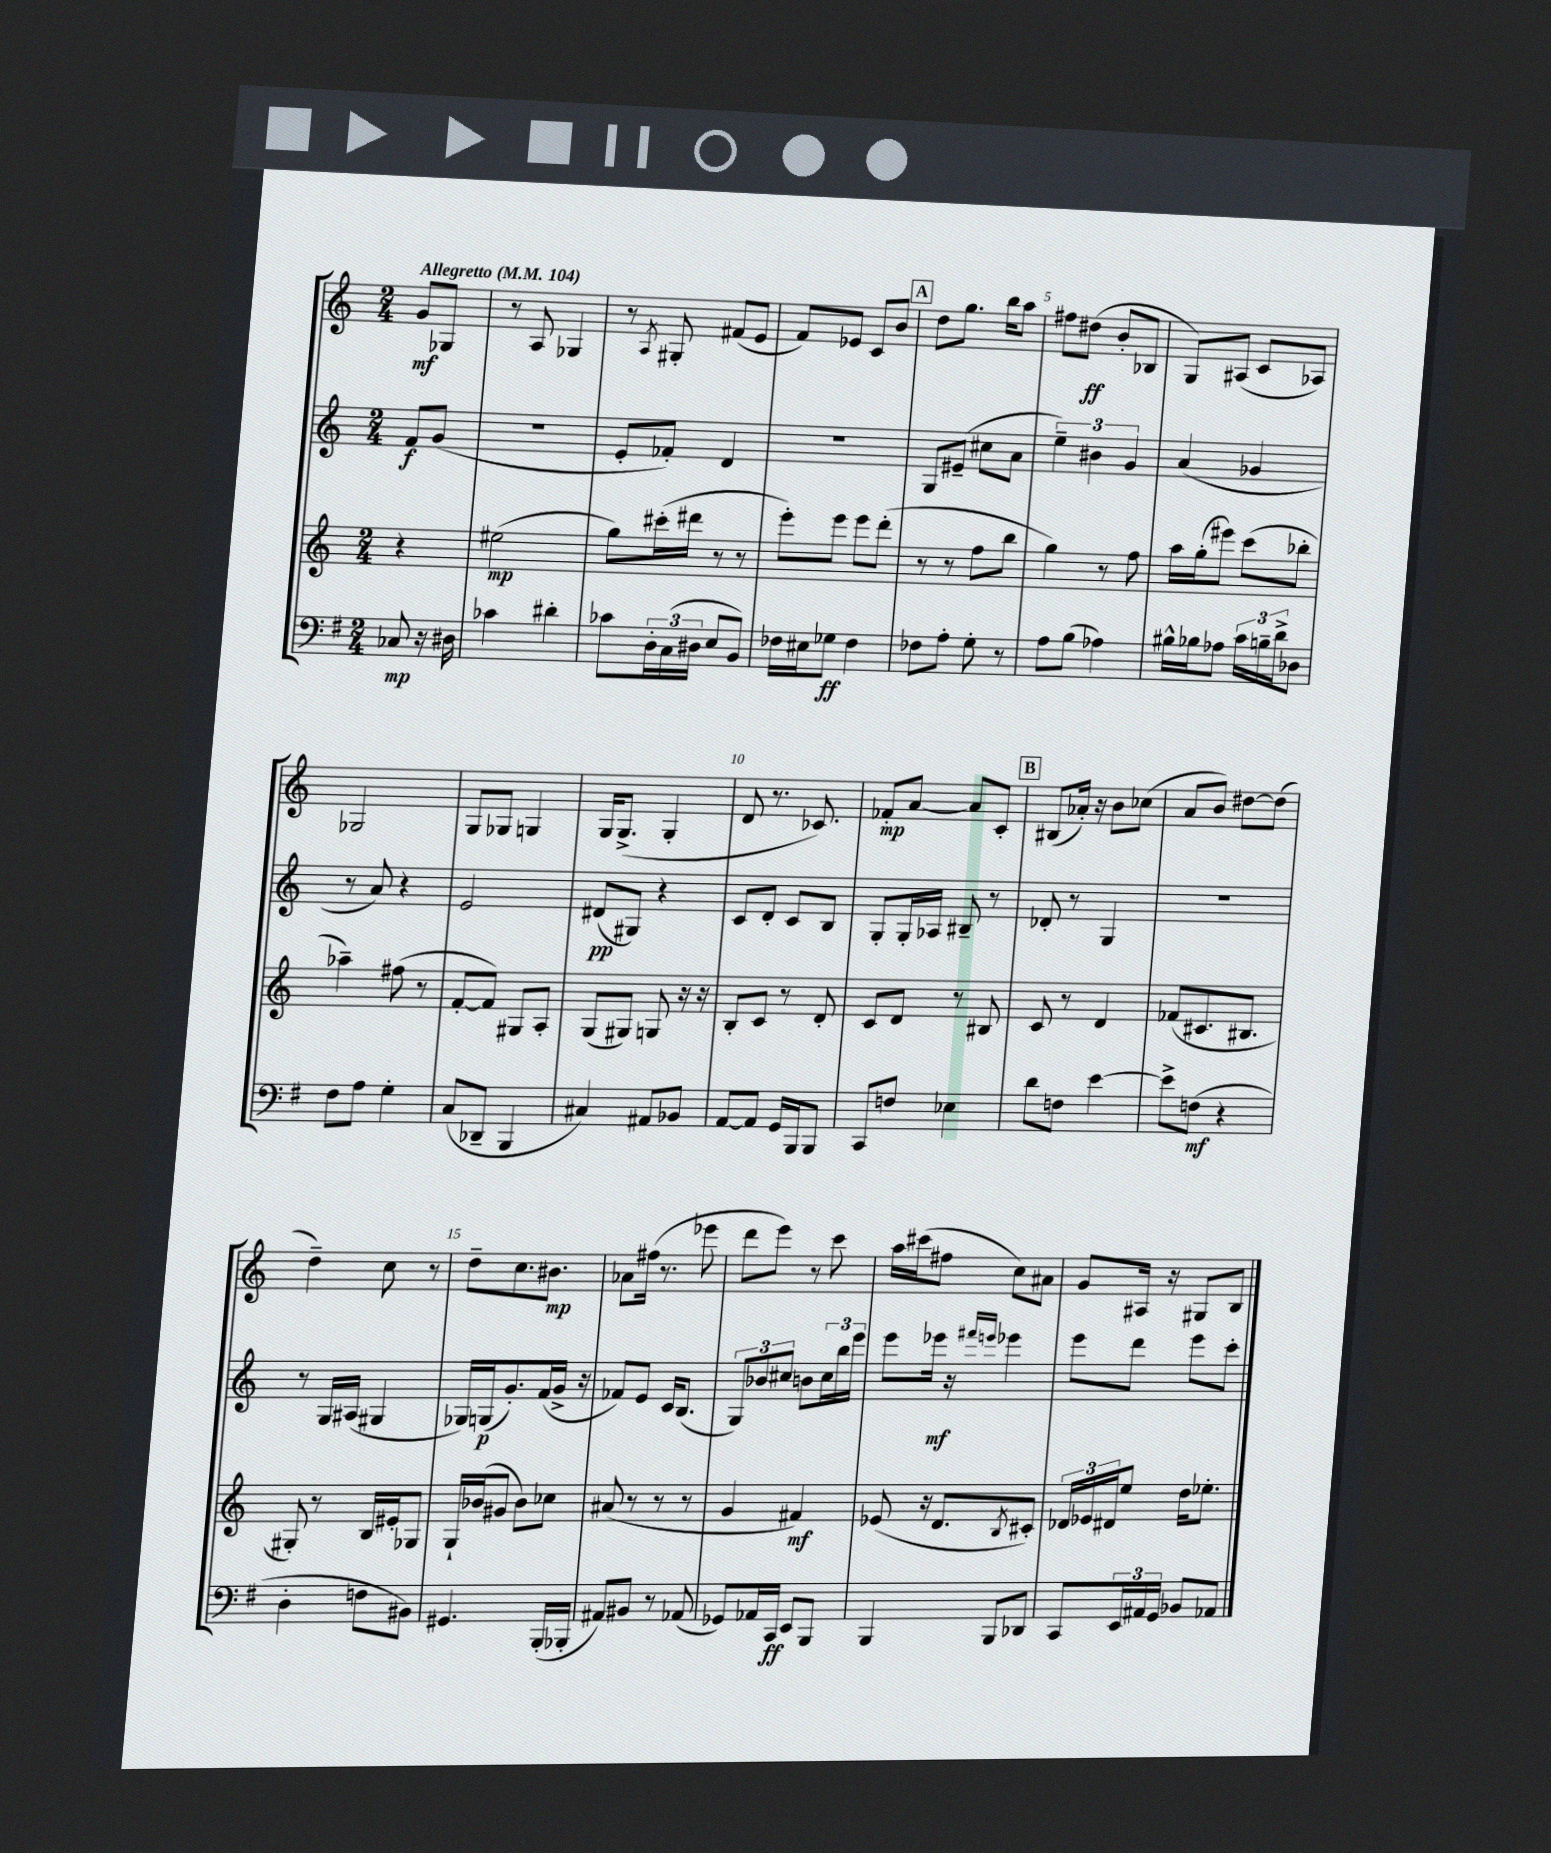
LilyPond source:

<<
\new StaffGroup <<
\new Staff = "s0" {
    \clef treble \key c \major \numericTimeSignature \time 2/4 \partial 4 \tempo "Allegretto" 4 = 104
    g'8\mf ges8 |
    r8 a8 ges4 |
    r8 \acciaccatura { a8 } gis8-. fis'8( e'8 |
    f'8) ees'8 c'8 b'8 |
    \mark \markup { \box "A" } d''8 g''8. b''16 a''8 |
    fis''8 dis''8\ff( b'8-. bes8 |
    g8) ais8( c'8 aes8) |
    ges2 |
    g8 ges8 g4 |
    g16 g8.->( g4-. |
    d'8 r8. ces'8.) |
    fes'8-.\mp a'8~ a'8 c'8-. |
    \mark \markup { \box "B" } bis8( aes'16-.) r16 b'8 ces''8( |
    a'8 b'8) dis''8~ dis''8( |
    d''4--) c''8 r8 |
    d''8-- c''8. bis'8.\mp |
    aes'8 fis''16( r8. ees'''8 |
    d'''8 e'''8) r8 c'''8 |
    a''16 cis'''16( fis''8 c''8) ais'8 |
    g'8 ais16 r16 gis8 b8 \bar "|." |
}
\new Staff = "s1" {
    \clef treble \key c \major \numericTimeSignature \time 2/4 \partial 4
    f'8\f g'8( |
    r2 |
    e'8-. fes'8-.) d'4 |
    R2 |
    \mark \markup { \box "A" } g8 eis'8--( cis''8 a'8 |
    \tuplet 3/2 { e''4--) bis'4 g'4 } |
    a'4( ges'4 |
    r8 a'8) r4 |
    e'2 |
    dis'8\pp( gis8) r4 |
    c'8 d'8-. c'8 b8 |
    g8-. g16-. aes16 bis8-- r8 |
    \mark \markup { \box "B" } des'8-. r8 g4 |
    r2 |
    r8 g16 ais16( gis4 |
    ges16) g16\p( g'8.-.) f'16( g'16-> r16 |
    fes'8) e'8 c'16 b8.( |
    \tuplet 3/2 { g8) bes'8 cis''8 } b'8 \tuplet 3/2 { cis''16 b''16 e'''16 } |
    e'''8 ees'''16\mf r16 \grace { fis'''16 e'''16 } ees'''4 |
    e'''8 d'''8 e'''8 c'''8-. \bar "|." |
}
\new Staff = "s2" {
    \clef treble \key c \major \numericTimeSignature \time 2/4 \partial 4
    r4 |
    eis''2\mp( |
    g''8) cis'''16-.( dis'''16 r8 r8 |
    e'''8-.) e'''8 e'''8 d'''8-.( |
    \mark \markup { \box "A" } r8 r8 f''8 b''8 |
    g''4) r8 f''8 |
    a''16 g''16-.( eis'''8) c'''8( bes''8-. |
    aes''4--) fis''8( r8 |
    f'8~-. f'8) gis8 a8-. |
    g8( gis8) g8 r16 r16 |
    b8-. c'8 r8 d'8-. |
    c'8 d'8 r8 bis8 |
    \mark \markup { \box "B" } c'8 r8 d'4 |
    fes'8( cis'8. bis8. |
    gis8-.) r8 b16 eis'16-. ges8 |
    g16-! bes'16( gis'8 bes'8) ces''8 |
    ais'8( r8 r8 r8 |
    g'4 fis'4\mf) |
    ees'8( r16 d'8. \acciaccatura { b8 } cis'8-.) |
    \tuplet 3/2 { des'16 ees'16 dis'16 } e''8 d''16 ees''8.-. \bar "|." |
}
\new Staff = "s3" {
    \clef bass \key g \major \numericTimeSignature \time 2/4 \partial 4
    ces8\mp r16 dis16 |
    ces'4 dis'4-. |
    ces'8 \tuplet 3/2 { d16-. c16( dis16 } e8 b,8) |
    fes16 eis16 ges8\ff fes4 |
    \mark \markup { \box "A" } fes8 a8-. g8-. r8 |
    a8 b8( aes4) |
    bis16-^ bes16 aes8 \tuplet 3/2 { c'16 b16-- d'16-> } des8 |
    fis8 a8 g4-. |
    c8( des,8-- b,,4 |
    cis4) ais,8 bes,8 |
    a,8~ a,8 g,16 b,,16 b,,8 |
    c,8 f8 ees4 |
    \mark \markup { \box "B" } d'8 f8 e'4~ |
    e'8-> f8\mf( r4 |
    d4-. f8 bis,8) |
    gis,4. b,,16-.( bes,,16-. |
    ais,8) bis,8 r8 aes,8( |
    ges,8) aes,16 c,16\ff e,8 b,,8 |
    b,,4 b,,8 des,8 |
    c,8 \tuplet 3/2 { e,16 ais,16 g,16 } bes,8 aes,8 \bar "|." |
}
>>
>>
\layout { \context { \Score \override BarNumber.break-visibility = ##(#f #t #t) barNumberVisibility = #(every-nth-bar-number-visible 5) } }
